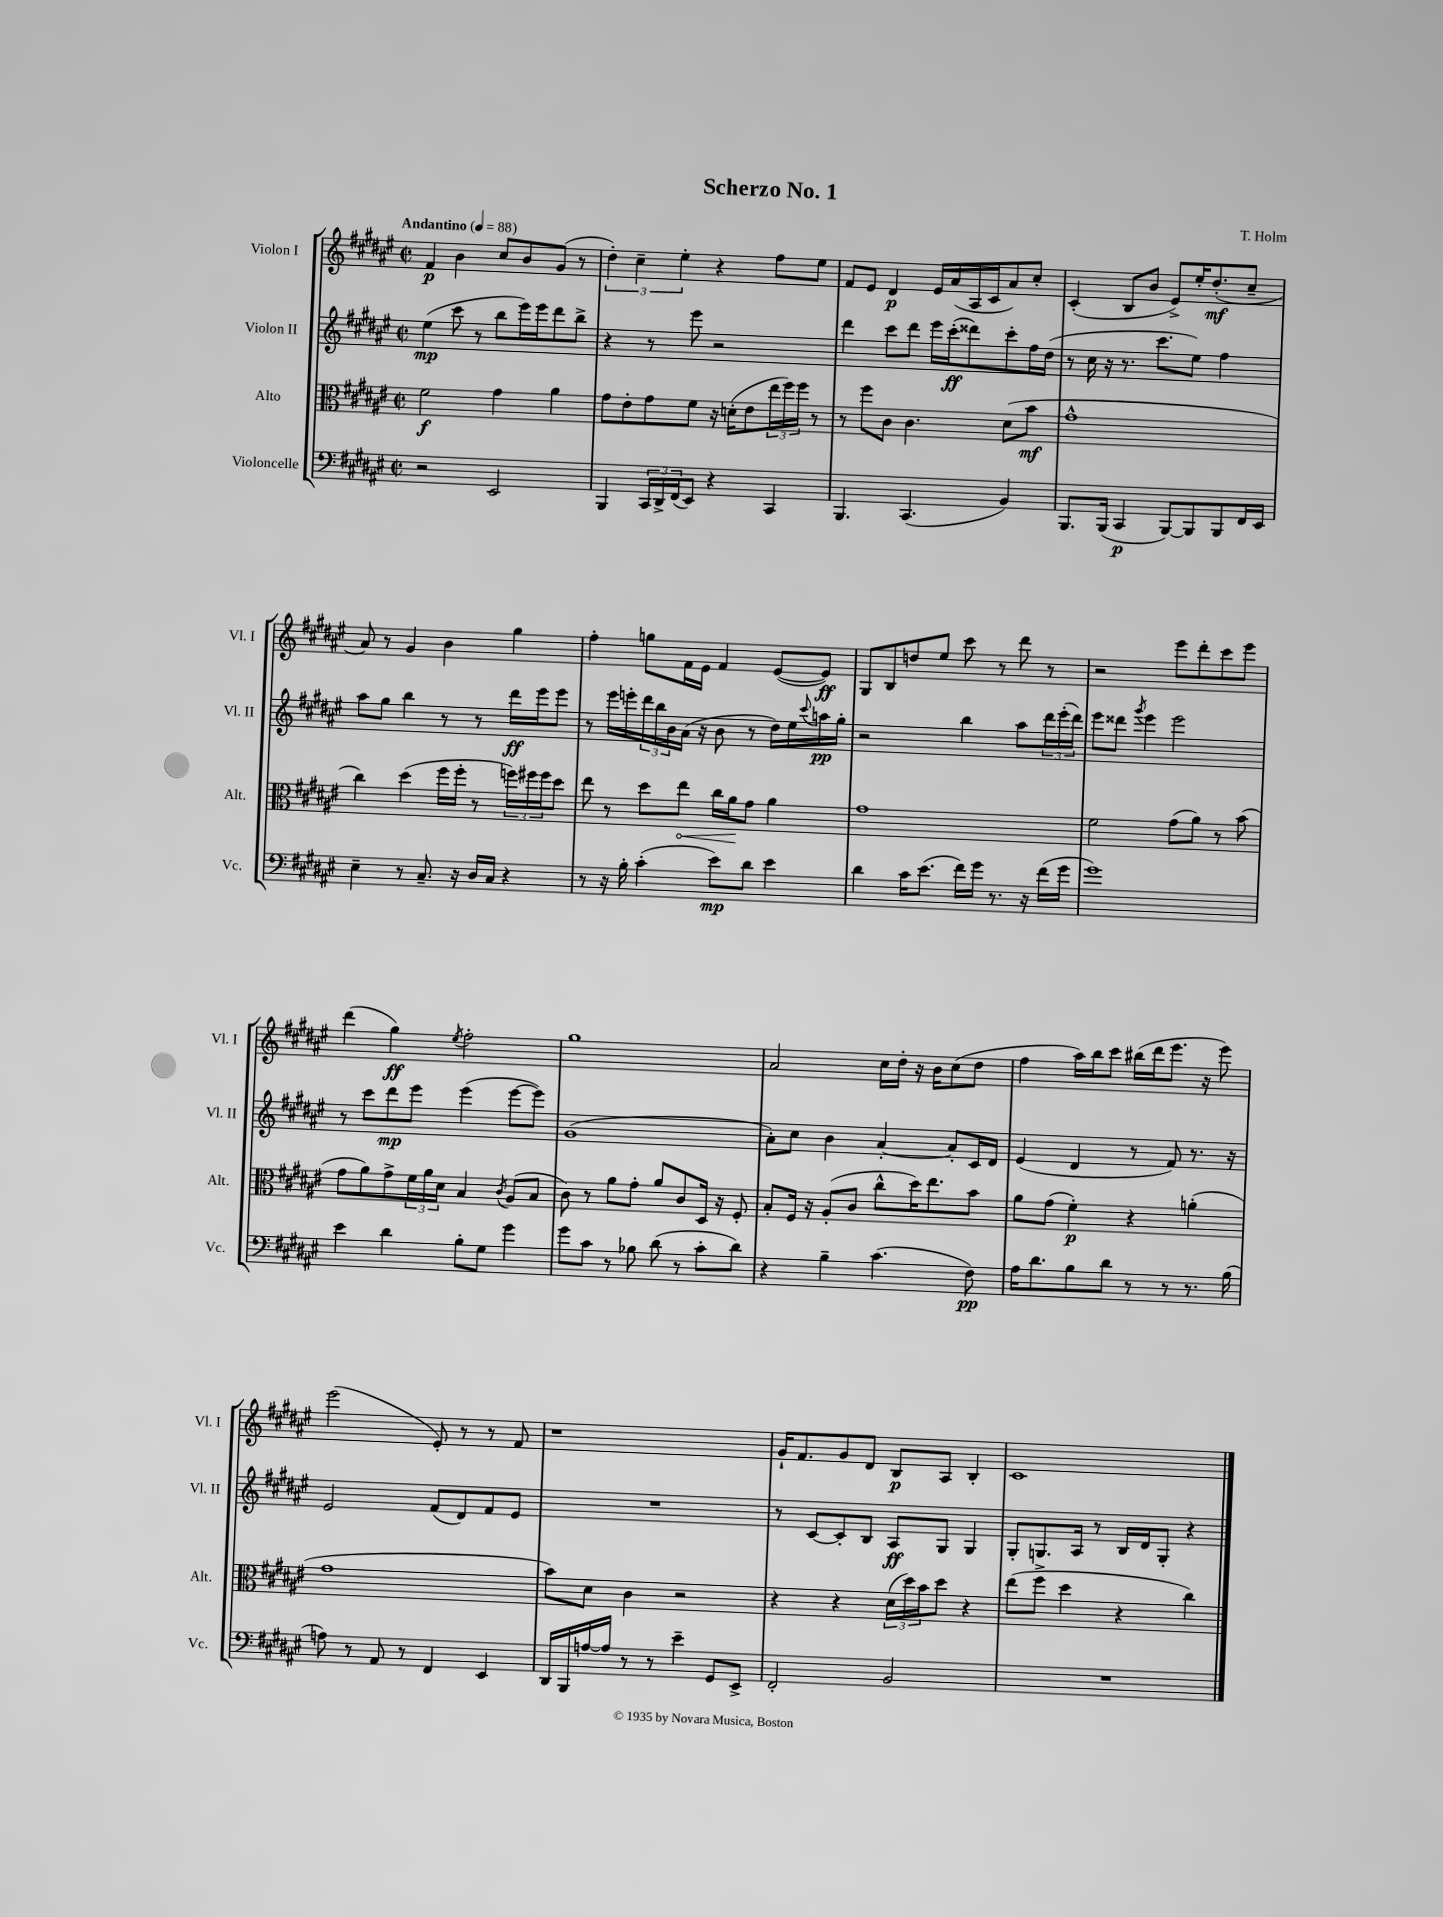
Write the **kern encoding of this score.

**kern	**kern	**kern	**kern
*staff4	*staff3	*staff2	*staff1
*clefF4	*clefC3	*clefG2	*clefG2
*k[f#c#g#d#a#e#]	*k[f#c#g#d#a#e#]	*k[f#c#g#d#a#e#]	*k[f#c#g#d#a#e#]
*M2/2	*M2/2	*M2/2	*M2/2
*met(c|)	*met(c|)	*met(c|)	*met(c|)
*MM88	*MM88	*MM88	*MM88
2r	2f#	(4ee#	4f#
.	.	8ccc#	4b
.	.	8r	.
2EE#	4g#	8bb	8cc#
.	.	16eee#)	8b
.	.	16eee#	.
.	4a#	8ddd#	(8g#
.	.	8bb^	8r
=	=	=	=
4BBB	8g#	4r	6dd#')
.	8e#'	.	.
.	.	.	6cc#~
24CC#	8g#	8r	.
24DD#^	.	.	.
(24FF#	.	.	6ee#'
8EE#)	8f#	8eee#	.
4r	16r	2r	4r
.	(16d'	.	.
.	8e#	.	.
4CC#	24ee#	.	8ff#
.	24ff#)	.	.
.	24ff#	.	.
.	8r	.	8ee#
=	=	=	=
4.BBB	8r	4ddd#	8f#
.	8ff#	.	8e#
.	8c#	8ccc#	4d#
(4.CC#	4.c#	8ddd#	.
.	.	16eee#	16e#
.	.	(16ccc#'	(16a#
.	.	8ddd##)	16A#
.	.	.	16c#
4BB)	(8d#	8ccc#'	8a#)
.	8b	16ff#	8cc#'
.	.	(16dd#	.
=	=	=	=
8.BBB	1g#^^	8r	(4c#'
.	.	16cc#	.
(16BBB	.	16r	.
4CC#	.	8.r	8B
.	.	.	8b
.	.	8.ccc#	.
[8BBB)	.	.	8e#^)
8BBB]	.	8ee#)	16ee#'
.	.	.	(8.dd#'
8BBB	.	4ff#	.
16FF#	.	.	8cc#~
16EE#	.	.	.
=	=	=	=
4E#~	4cc#)	8aa#	8a#)
.	.	8gg#	8r
8r	(4dd#	4bb	4g#
8.C#~	.	.	.
.	16ff#	8r	4b
16r	16ff#'	.	.
16D#	8r	8r	.
16C#	.	.	.
4r	24ff)	16ddd#	4gg#
.	24ff#	.	.
.	.	16eee#	.
.	24ff#	.	.
.	8dd#	8eee#	.
=	=	=	=
8r	8ee#	8r	4ff#'
16r	8r	16eee#	.
16B'	.	16eee'	.
(4c#'	8dd#	24ddd#	8gg
.	.	24bb	.
.	.	24b	.
.	8ee#	(16a#	16f#
.	.	16r	16e#
8e#)	16cc#	8b	4f#
.	16a#	.	.
8d#	8g#	8r	.
4e#	4a#	16dd#)	([8e#
.	.	16ee#	.
.	.	8qqccc#	.
.	.	16aa	8e#])
.	.	16gg#'	.
=	=	=	=
4d#	1g#	2r	8G#
.	.	.	8B
16c#	.	.	8dd
(8.e#	.	.	.
.	.	.	8ee#
16f#)	.	4bb	8ccc#
16g#	.	.	.
8.r	.	.	8r
.	.	8aa#	8ddd#
16r	.	.	.
(16f#	.	24ddd#	8r
.	.	(24eee#'	.
16g#	.	.	.
.	.	24ddd#)	.
=	=	=	=
1g#)	2f#	8eee#	2r
.	.	8ddd##	.
.	.	8qggg#	.
.	.	4eee#	.
.	(8g#	2eee#	8eee#
.	8a#)	.	8ddd#'
.	8r	.	8ccc#
.	(8b	.	8eee#
=	=	=	=
4e#	8g#	8r	(4ddd#
.	8a#)	8ccc#	.
4d#	8g#^	8ddd#	4gg#)
.	24f#	8eee#	.
.	24a#	.	.
.	24d#	.	.
.	.	.	8qee#
8B'	4B	(4eee#	2ff#'
8G#	.	.	.
.	8qc#	.	.
4g#	(8A#	[8eee#	.
.	8B	8eee#])	.
=	=	=	=
8g#	8c#)	(1g#	1gg#
8c#	8r	.	.
8r	8a#	.	.
8B-	8g#'	.	.
(8d#	8a#	.	.
8r	8c#	.	.
8c#'	16D#	.	.
.	16r	.	.
8d#)	8F#'	.	.
=	=	=	=
4r	8B'	8a#')	2a#
.	16F#	8cc#	.
.	16r	.	.
4B~	(8A#'	4b	.
.	8c#	.	.
(4.c#	8cc#^^	[4a#'	16cc#
.	.	.	16dd#'
.	16dd#)	.	16r
.	8.ee#	.	16b
.	.	8a#']	(8cc#
8F#)	8b	16c#	8dd#
.	.	16d#	.
=	=	=	=
16A#	8a#	(4e#	4ff#
8.d#	.	.	.
.	(8g#	.	.
8B	4f#')	4d#	16aa#)
.	.	.	16bb
8d#	.	.	8ccc#
8r	4r	8r	(16bb#
.	.	.	16ddd#
8r	.	8f#)	8.eee#
8.r	(4a'	8.r	.
.	.	.	16r
.	.	.	8eee#)
(16B	.	16r	.
=	=	=	=
8A)	1g#	2e#	(2eee#
8r	.	.	.
8AA#	.	.	.
8r	.	.	.
4FF#	.	(8f#	8e#')
.	.	8d#)	8r
4EE#	.	8f#	8r
.	.	8e#	8f#
=	=	=	=
16DD#	8b)	1r	1r
16BBB	.	.	.
[16A	8d#	.	.
16A]	.	.	.
8r	4c#	.	.
8r	.	.	.
4e#~	2r	.	.
8GG#	.	.	.
8EE#^	.	.	.
=	=	=	=
2FF#'	4r	8r	16g#`
.	.	.	8.f#
.	.	[8c#	.
.	4r	8c#']	8g#
.	.	8B	8d#
2BB	(24d#	8A#	8B
.	24dd#)	.	.
.	24b	.	.
.	8dd#	8G#	8A#
.	4r	4G#	4B'
=	=	=	=
1r	(8ee#	8G#'	1c#
.	8ff#^	8.G	.
.	4dd#	.	.
.	.	16A#	.
.	.	8r	.
.	4r	16B	.
.	.	16d#	.
.	.	8G'	.
.	4cc#)	4r	.
==	==	==	==
*-	*-	*-	*-
